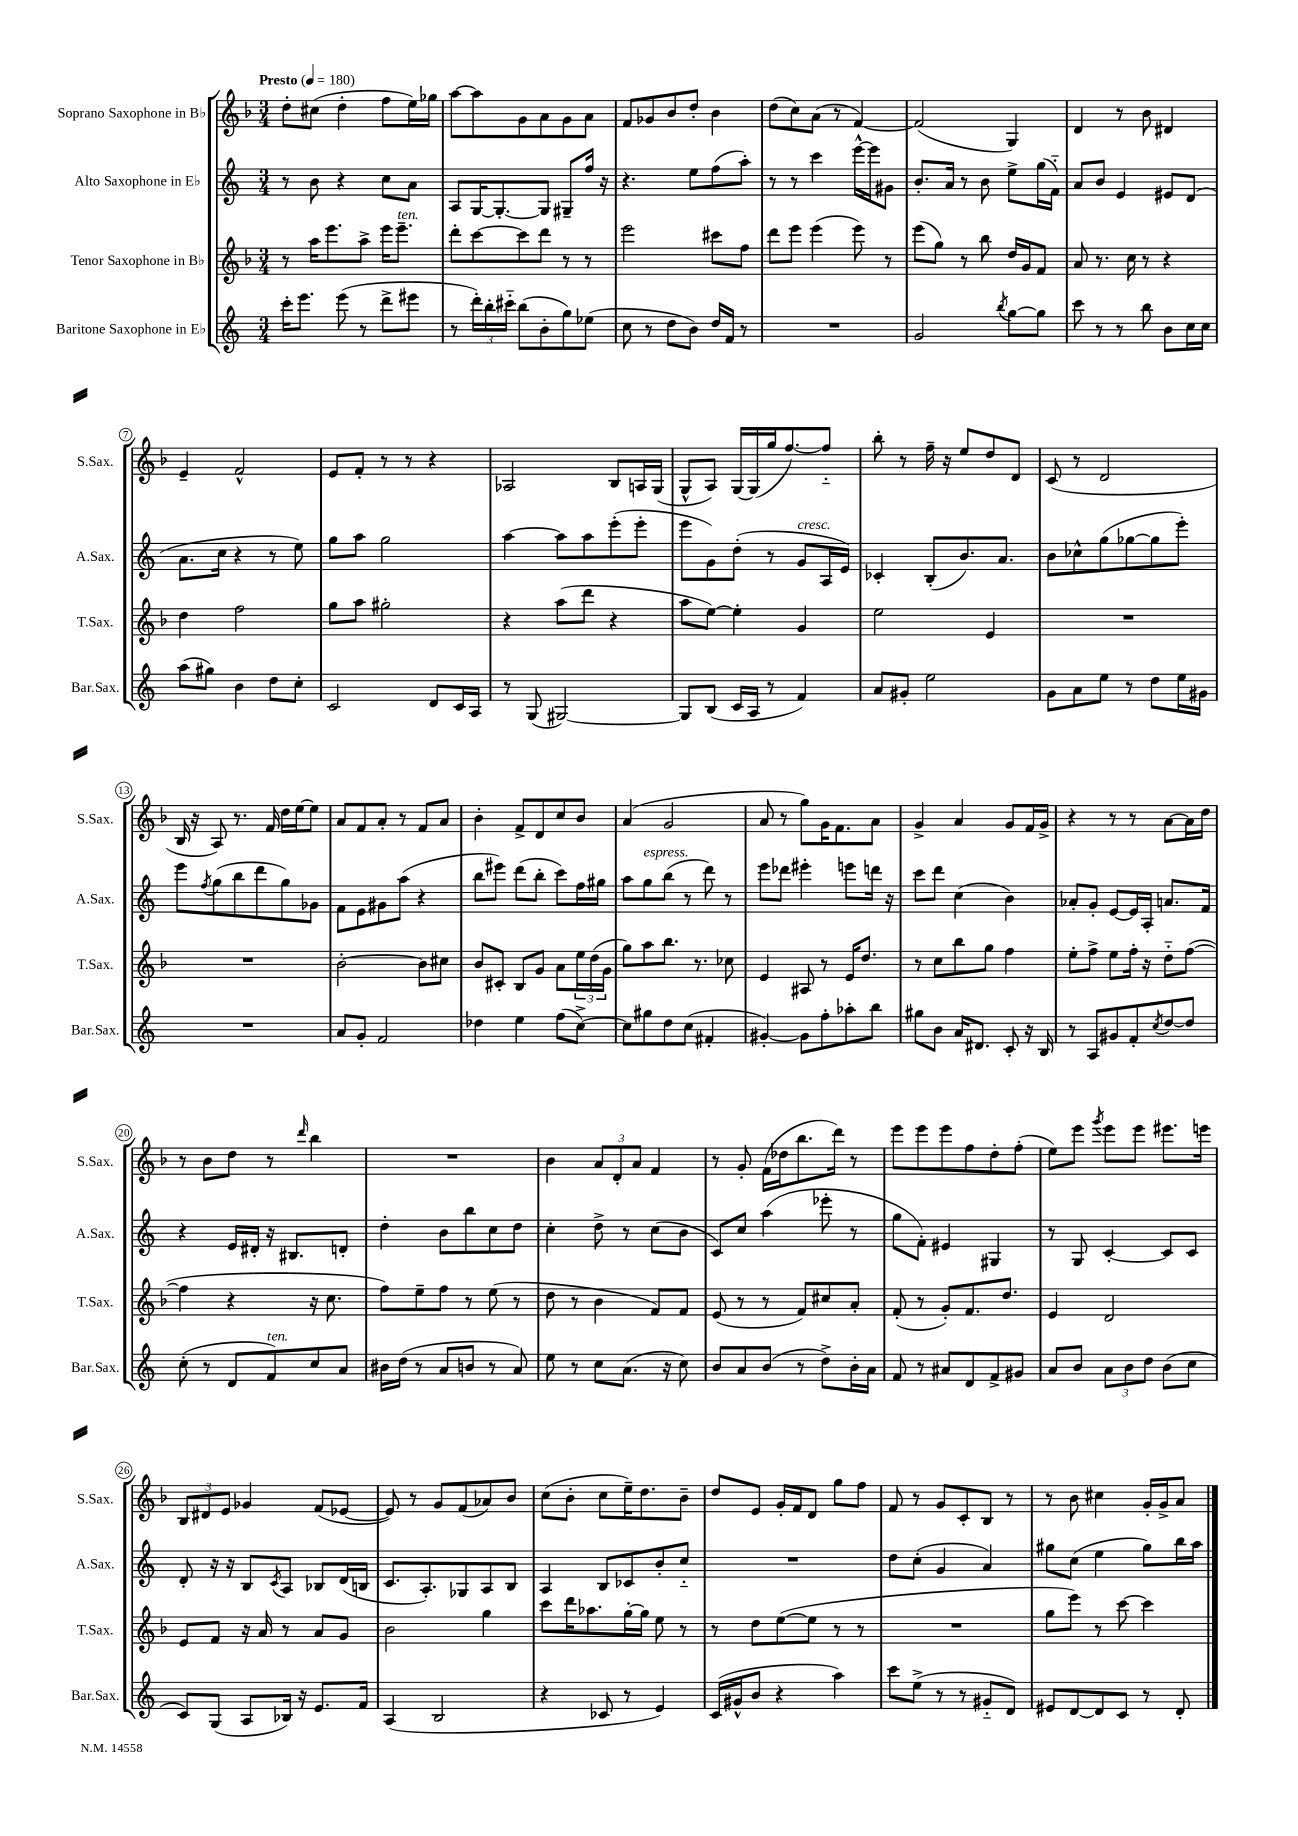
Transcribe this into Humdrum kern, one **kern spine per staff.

**kern	**kern	**kern	**kern
*part4	*part3	*part2	*part1
*staff4	*staff3	*staff2	*staff1
*I"Baritone Saxophone in E♭	*I"Tenor Saxophone in B♭	*I"Alto Saxophone in E♭	*I"Soprano Saxophone in B♭
*I'Bar.Sax.	*I'T.Sax.	*I'A.Sax.	*I'S.Sax.
*clefG2	*clefG2	*clefG2	*clefG2
*k[]	*k[b-]	*k[]	*k[b-]
*M3/4	*M3/4	*M3/4	*M3/4
*MM180	*MM180	*MM180	*MM180
=1	=1	=1	=1
!	!	!	!LO:TX:a:B:t=Presto
16ccc'\KL	8r	8r	8dd'\L
8.eee\J	.	.	.
.	16aa\KL	8b\	(8cc#X\J
.	8.eee\	.	.
(8eee\	.	4r	4dd'\
8r	8aa^\J	.	.
8ddd^\L	16eee\KL	8cc\L	8ff\L
!	!LO:TX:a:i:t=ten.	!	!
.	8.eee~\J	.	.
8eee#X\J	.	8a\J	16ee\L)
.	.	.	16gg-X\JJ
=2	=2	=2	=2
8r	8ddd'\L	8A/L	[8aa\L
24ddd'\LL)	[8ccc\	[16G/K	8aa\]
24bb'\	.	.	.
.	.	8.G'/_	.
24ccc#X\JJ	.	.	.
(8bb\L	8ccc\]	.	8g\
8b'\	8ddd\J	8G/J]	8a\
8gg\)	8r	8G#X~/L	8g\
(8ee-X\J	8r	16ff/Jk	8a\J
.	.	16r	.
=3	=3	=3	=3
8cc\	2eee\	4.r	8f/L
8r	.	.	8g-X/
8dd\L	.	.	8b-/
8b\J)	.	8ee\L	8dd'/J
16dd/LL	8ccc#X\L	(8ff\	4b-\
16f/JJ	.	.	.
8r	8ff\J	8aa'\J)	.
=4	=4	=4	=4
2.r	8ddd\L	8r	(8dd\L
.	8eee\J	8r	8cc\)
.	(4eee\	4ccc\	(8a\J
.	.	.	8r
.	8eee\)	[16eee^^\LL	[4f/)
.	.	16eee\J]	.
.	8r	8g#X\J	.
=5	=5	=5	=5
2g/	(8eee\L	8.b'/L	(2f/]
.	8gg\J)	.	.
.	.	16a/Jk	.
.	8r	8r	.
.	8bb-\	8b\	.
8qbb/	.	.	.
[8gg\L	16dd/LL	8ee^\L	4G/)
.	16g/J	.	.
8gg\J]	8f/J	(16gg\L	.
.	.	16f\JJ)	.
=6	=6	=6	=6
8ccc\	8a/	8a/L	4d/
8r	8.r	8b/J	.
8r	.	4e/	8r
.	16cc\	.	.
8bb\	8r	.	8b-\
8b\L	4r	8e#X/L	4d#X/
16cc\L	.	(8d/J	.
16cc\JJ	.	.	.
!!LO:LB:g=z
=7	=7	=7	=7
(8aa\L	4dd\	8.a\L	4e~/
8gg#X\J)	.	.	.
.	.	16cc\Jk	.
4b\	2ff\	4r	2f^^/
8dd\L	.	8r	.
8cc'\J	.	8ee\)	.
=8	=8	=8	=8
2c/	8gg\L	8gg\L	8e/L
.	8aa\J	8aa\J	8f'/J
.	2gg#X'\	2gg\	8r
.	.	.	8r
8d/L	.	.	4r
16c/L	.	.	.
16A/JJ	.	.	.
=9	=9	=9	=9
8r	4r	[4aa\	2A-X/
(8G/	.	.	.
[2G#X/)	(8aa\L	8aa\L]	.
.	8ddd\J	8aa\	.
.	4r	(8eee'\	8B-/L
.	.	8eee'\J	16An/L
.	.	.	(16G/JJ
=10	=10	=10	=10
8G#/L]	8aa\L	8eee\L	8G^^/L
(8B/J	[8ee\J)	8g\)	8A/J)
16c/LL	4ee'\]	(8dd'\J	[16G/LL
16A/JJ	.	.	(16G/]
8r	.	8r	16gg/J
.	.	.	[8.ff/)
!	!	!LO:TX:a:i:t=cresc.	!
4f/)	4g/	8g/L	.
.	.	16A/L	8ff/J]
.	.	16e/JJ)	.
=11	=11	=11	=11
8a/L	2ee\	4c-X'/	8bb-'\
8g#X'/J	.	.	8r
2ee\	.	(8B'/L	16ff~\
.	.	.	16r
.	.	8.b/)	8ee/L
.	4e/	.	8dd/
.	.	8.a/J	.
.	.	.	8d/J
=12	=12	=12	=12
8g\L	2.r	8b\L	(8c/
8a\	.	8cc-X^^\	8r
8ee\J	.	(8gg\	2d/
8r	.	[8gg-X\	.
8dd\L	.	8gg-\]	.
16ee\L	.	8eee'\J)	.
16g#X\JJ	.	.	.
!!LO:LB:g=z
=13	=13	=13	=13
2.r	2.r	8eee\L	16B-/
.	.	.	16r
.	.	8qff/	.
.	.	(8gg\	8A/)
.	.	8bb\	8.r
.	.	8ddd\	.
.	.	.	16f/
.	.	8gg\)	16dd\LL
.	.	.	[16ee\J
.	.	8g-X\J	8ee\J]
=14	=14	=14	=14
8a/L	[2b-'\	8f\L	8a/L
8g'/J	.	8e\	8f/
2f/	.	8g#X\	8a'/J
.	.	(8aa\J	8r
.	8b-\L]	4r	8f/L
.	8cc#X\J	.	8a/J
=15	=15	=15	=15
4dd-X\	8b-/L	8bb\L	4b-'\
.	8c#X'/J	8eee#X\J)	.
4ee\	8B-/L	(8ddd\L	8f^/L
.	8g/J	8bb'\J	8d/
(8ff\L	8a\L	8ccc\L)	8cc/
[8cc^\J)	24ee\L	16ff\L	8b-/J
.	(24dd\	.	.
.	.	16gg#X\JJ	.
.	24g\JJ	.	.
=16	=16	=16	=16
8cc\L]	8gg\L)	8aa\L	(4a/
!	!	!LO:TX:a:i:t=espress.	!
8gg#X\	8aa\	8gg\	.
8dd\	8.bb-\J	(8bb\J	2g/
(8cc\J	.	8r	.
.	8.r	.	.
4f#X'/	.	8ddd\)	.
.	8cc-X\	8r	.
=17	=17	=17	=17
[4g#X'/)	4e/	8eee\L	8a/
.	.	8ddd-X\J	8r
8g#\L]	8A#X/	4eee#X'\	8gg\L)
8ff'\	8r	.	16g\K
.	.	.	8.f\
8aa-X'\	16e/KL	8eeen\L	.
.	8.dd/J	.	.
8bb\J	.	16dddn\Jk	8a\J
.	.	16r	.
=18	=18	=18	=18
8gg#X\L	8r	8ccc\L	4g^/
8b\J	8cc\L	8ddd\J	.
16a/KL	8bb-\	(4cc\	4a/
8.d#X/J	.	.	.
.	8gg\J	.	.
8c'/	4ff\	4b\)	8g/L
16r	.	.	16f/L
16B/	.	.	16g^/JJ
=19	=19	=19	=19
8r	8ee'\L	8a-X'/L	4r
8A/L	8ff^\J	8g'/J	.
8g#X/	8ee\L	[8e/L	8r
8f'/	16ff'\Jk	16e/L]	8r
.	16r	16A'/JJ	.
8qcc/	.	.	.
[8dd/	8dd\L	8.an/L	[8a\L
8dd/J]	([8ff\J	.	16a\L]
.	.	16f/Jk	16dd\JJ
!!LO:LB:g=z
=20	=20	=20	=20
(8cc'\	4ff\]	4r	8r
8r	.	.	8b-\L
8d/L	4r	16e/LL	8dd\J
.	.	16d#X'/JJ	.
!LO:TX:a:i:t=ten.	!	!	!
8f/)	.	16r	8r
.	.	8.B#X/L	.
.	.	.	16qqddd/
8cc/	16r	.	4bb-\
.	8.cc\	.	.
8a/J	.	8dn'/J	.
=21	=21	=21	=21
16b#X\LL	8ff\L)	4dd'\	2.r
(16dd\JJ	.	.	.
8r	8ee~\	.	.
8a/L	8ff\J	8b\L	.
8bn/J	8r	8bb\	.
8r	(8ee\	8cc\	.
8a/)	8r	8dd\J	.
=22	=22	=22	=22
8ee\	8dd\	4cc'\	4b-\
8r	8r	.	.
8cc\L	4b-\	8dd^\	12a/L
.	.	.	12d'/
(8.a\J	.	8r	.
.	.	.	12a/J
.	8f/L)	(8cc\L	4f/
16r	.	.	.
8cc\)	8f/J	8b\J	.
=23	=23	=23	=23
8b/L	(8e/	8c/L)	8r
8a/	8r	8cc/J	8g'/
(8b/J	8r	(4aa\	(16f\LL
.	.	.	16dd-X\J
8r	8f/L)	.	8.bb-\
8dd^\L)	8cc#X/	8eee-X'\	.
.	.	.	16ddd\Jk)
16b'\L	8a'/J	8r	8r
16a\JJ	.	.	.
=24	=24	=24	=24
8f/	(8f'/	8gg\L	8eee\L
8r	8r	8f'\J)	8eee\
8a#X/L	8g'/L)	4e#X/	8eee\
8d/	8.f/	.	8ff\
8f^/	.	4G#X/	8dd'\
.	8.dd/J	.	.
8g#X/J	.	.	(8ff'\J
=25	=25	=25	=25
8a/L	4e/	8r	8ee\L)
8b/J	.	8G/	8eee\J
.	.	.	8qggg/
12a\L	2d/	[4c'/	8eee\L
12b\	.	.	.
.	.	.	8eee\J
12dd\J	.	.	.
(8b\L	.	8c/L]	8.eee#X\L
8cc\J	.	8c/J	.
.	.	.	16eeen\Jk
!!LO:LB:g=z
=26	=26	=26	=26
8c/L)	8e/L	8d'/	12B-/L
.	.	.	12d#X/
(8G/J	8f/J	16r	.
.	.	.	12e/J
.	.	16r	.
8A/L	16r	8B/L	4g-X/
.	16a/	.	.
.	.	8qc/	.
16B-X/Jk)	8r	8A/J	.
16r	.	.	.
8.e/L	8a/L	8B-X/L	(8f/L
.	8g/J	(16d/L	[8e-X/J
16f/Jk	.	16Bn/JJ	.
=27	=27	=27	=27
(4A/	2b-\	8.c/L	8e-/])
.	.	.	8r
.	.	8.A'/)	.
2B/	.	.	8g/L
.	.	8G-X/	(8f/
.	4gg\	8A/	8a-X/)
.	.	8B/J	8b-/J
=28	=28	=28	=28
4r	8ccc\L	4A/	(8cc\L
.	16ddd\K	.	8b-'\J
.	8.aa-X\	.	.
8c-X/	.	8B/L	8cc\L
8r	[16gg'\L	8c-X/	16ee~\K)
.	16gg\JJ]	.	8.dd\
4e/)	8ee\	8b'/	.
.	8r	8cc/J	8b-~\J
=29	=29	=29	=29
(16c/LL	8r	2.r	8dd/L
16g#X^^/J	.	.	.
8b/J	8dd\L	.	8e/J
4r	([8ee\	.	16g'/LL
.	.	.	16f/J
.	8ee\J]	.	8d/J
4aa\)	8r	.	8gg\L
.	8r	.	8ff\J
=30	=30	=30	=30
8ccc\L	2.r	8dd\L	8f/
(8ee^\J	.	(8cc'\J	8r
8r	.	4g/	8g/L
8r	.	.	8c'/
8g#X/L	.	4a/)	8B-/J
8d/J)	.	.	8r
=31	=31	=31	=31
8e#X/L	8gg\L	8gg#X\L	8r
[8d/	8eee\J)	(8cc\J	8b-\
8d/]	8r	4ee\	4cc#X\
8c/J	[8ccc\	.	.
8r	4ccc\]	8gg#\L)	16g'/LL
.	.	.	16g^/J
8d'/	.	16bb\L	8a/J
.	.	16aa\JJ	.
==	==	==	==
*-	*-	*-	*-
